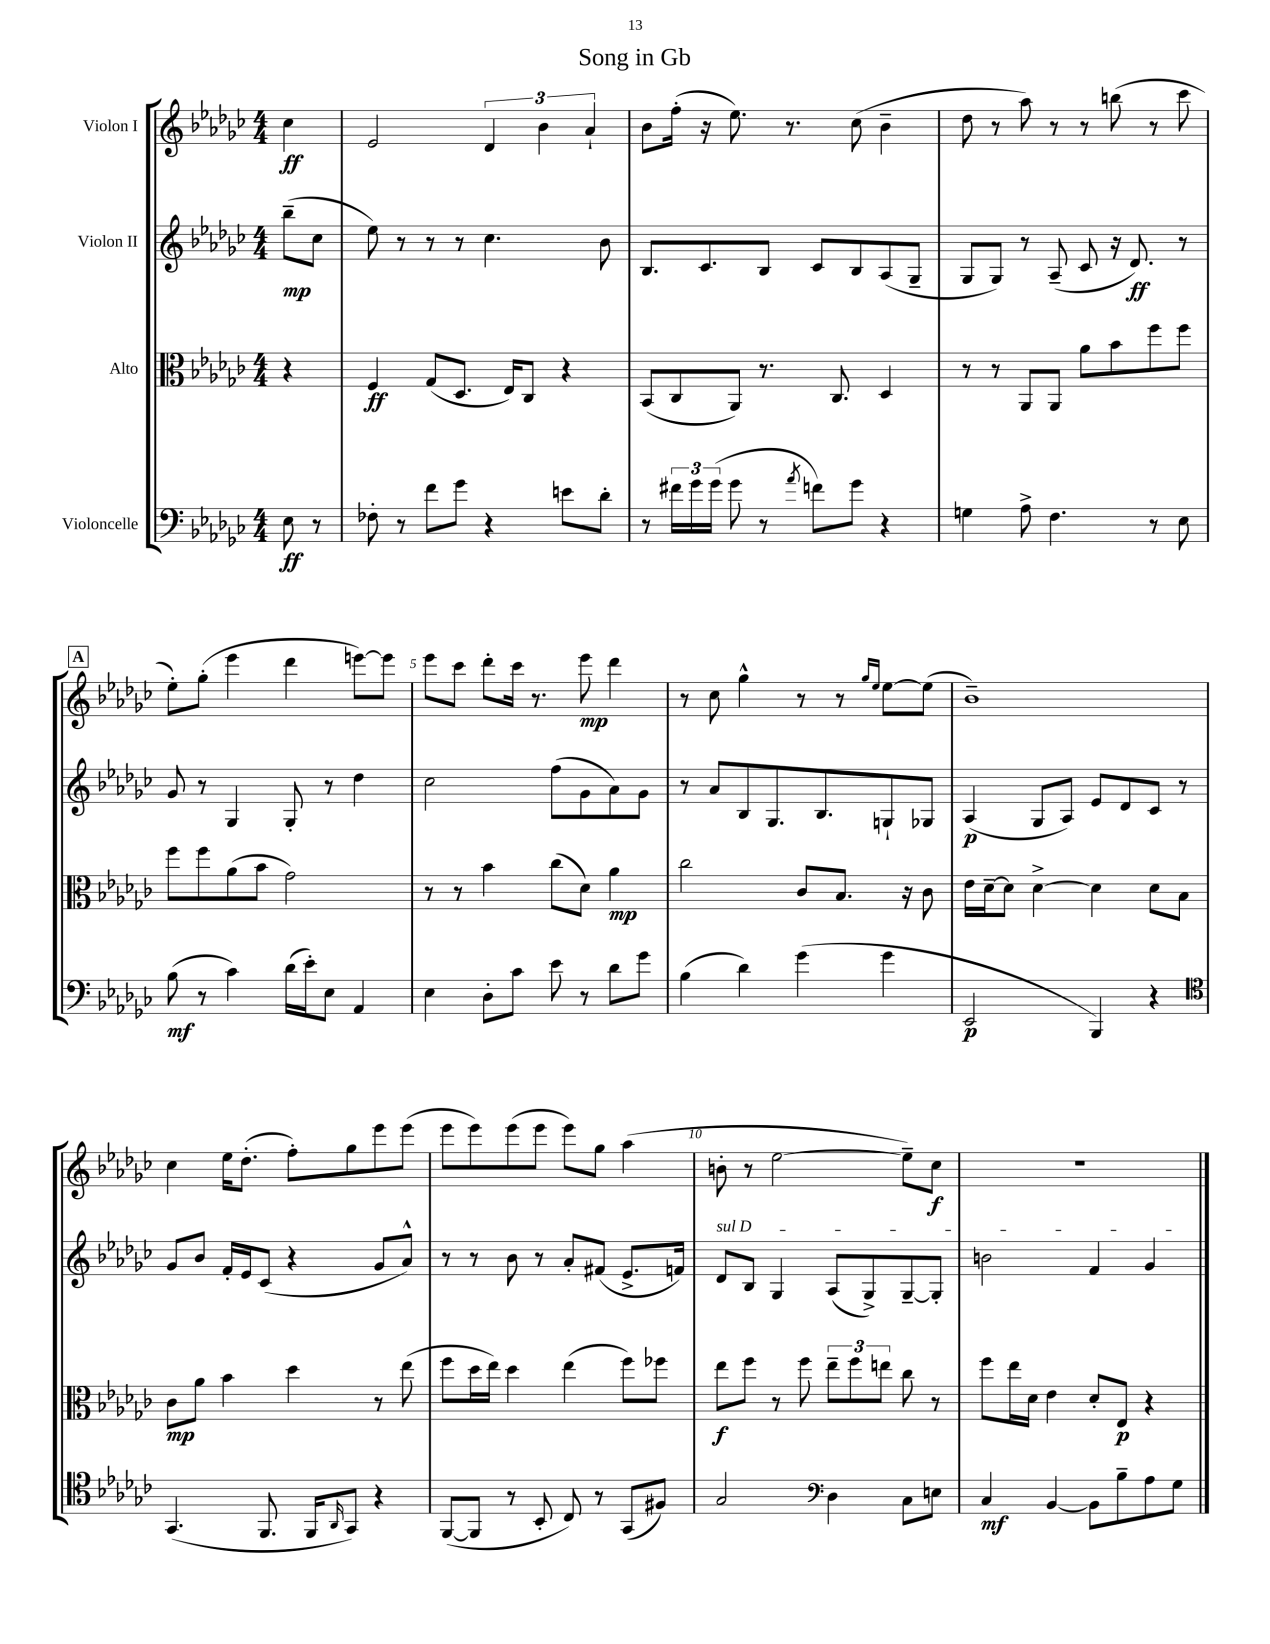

**kern	**kern	**kern	**kern
*staff4	*staff3	*staff2	*staff1
*clefF4	*clefC3	*clefG2	*clefG2
*k[b-e-a-d-g-c-]	*k[b-e-a-d-g-c-]	*k[b-e-a-d-g-c-]	*k[b-e-a-d-g-c-]
*M4/4	*M4/4	*M4/4	*M4/4
8E-	4r	(8bb-~	4cc-
8r	.	8cc-	.
=	=	=	=
8F-'	4F	8ee-)	2e-
8r	.	8r	.
8f	(8G-	8r	.
8g-	8.D-	8r	.
4r	.	4.cc-	6d-
.	16E-)	.	.
.	8C-	.	.
.	.	.	6b-
8e	4r	.	.
.	.	.	6a-`
8d-'	.	8b-	.
=	=	=	=
8r	(8BB-	8.B-	8b-
24f#	8C-	.	(16ff'
24g-	.	.	.
.	.	8.c-	16r
(24g-	.	.	.
8g-	8AA-)	.	8.ee-)
8r	8.r	8B-	.
.	.	.	8.r
8qa-	.	.	.
8f)	.	8c-	.
.	8.C-	.	.
8g-	.	8B-	(8cc-
4r	4D-	(8A-	4b-~
.	.	8G-~	.
=	=	=	=
4G	8r	8G-	8dd-
.	8r	8G-)	8r
8A-^	8AA-	8r	8aa-)
4.F	8AA-	(8A-~	8r
.	8a-	8c-	8r
.	8b-	16r	(8bb
.	.	8.d-)	.
8r	8ff	.	8r
8E-	8ff	8r	8ccc-
=	=	=	=
(8B-	8ff	8g-	8ee-')
8r	8ff	8r	(8gg-'
4c-)	(8a-	4G-	4eee-
.	8b-	.	.
(16d-	2g-)	8G-'	4ddd-
16e-')	.	.	.
8E-	.	8r	.
4AA-	.	4dd-	[8eee)
.	.	.	8eee]
=	=	=	=
4E-	8r	2cc-	8eee-
.	8r	.	8ccc-
8D-'	4b-	.	8ddd-'
8c-	.	.	16ccc-
.	.	.	8.r
8e-	(8cc-	(8ff	.
8r	8d-)	8g-	8eee-
8d-	4a-	8a-)	4ddd-
8g-	.	8g-	.
=	=	=	=
(4B-	2cc-	8r	8r
.	.	8a-	8cc-
4d-)	.	8B-	4gg-^^
.	.	8.G-	.
(4g-	8c-	.	8r
.	.	8.B-	.
.	8.B-	.	8r
.	.	.	16qqgg-
.	.	.	16qqee-
4g-	.	8G`	[8ee-
.	16r	.	.
.	8c-	8G-	(8ee-]
=	=	=	=
2EE-	16e-	(4A-	1b-~)
.	[16d-~	.	.
.	8d-]	.	.
.	[4d-^	8G-	.
.	.	8A-)	.
4BBB-)	4d-]	8e-	.
.	.	8d-	.
4r	8d-	8c-	.
.	8B-	8r	.
=	=	=	=
*clefC4	*	*	*
(4.GG-	8c-	8g-	4cc-
.	8a-	8b-	.
.	4b-	16f'	16ee-
.	.	16e-	(8.dd-'
8.FF	.	(8c-	.
.	4dd-	4r	8ff')
16FF	.	.	.
16qqAA-	.	.	.
8GG-)	.	.	8gg-
4r	8r	8g-	8eee-
.	(8ee-	8a-^^)	(8eee-
=	=	=	=
([8FF	8ff	8r	8eee-
8FF]	16dd-	8r	8eee-)
.	16ee-)	.	.
8r	4dd-	8b-	(8eee-
8BB-'	.	8r	8eee-
8C-)	(4ee-	8a-'	8eee-)
8r	.	(8f#	8gg-
(8GG-	8ff)	8.e-^	(4aa-
8F#)	8ff-	.	.
.	.	16f)	.
=	=	=	=
2G-	8ee-	8d-	8b'
.	8ff	8B-	8r
.	8r	4G-	[2ee-
.	8ff	.	.
*clefF4	*	*	*
4D-	12ee-~	(8A-	.
.	12ff	.	.
.	.	8G-^)	.
.	12ee	.	.
8C-	8cc-	[8G-~	8ee-~])
8E	8r	8G-']	8cc-
=	=	=	=
4C-	8ff	2b	1r
.	16ee-	.	.
.	16d-	.	.
[4BB-	4e-	.	.
8BB-]	8d-'	4f	.
8B-~	8E-	.	.
8A-	4r	4g-	.
8G-	.	.	.
==	==	==	==
*-	*-	*-	*-
